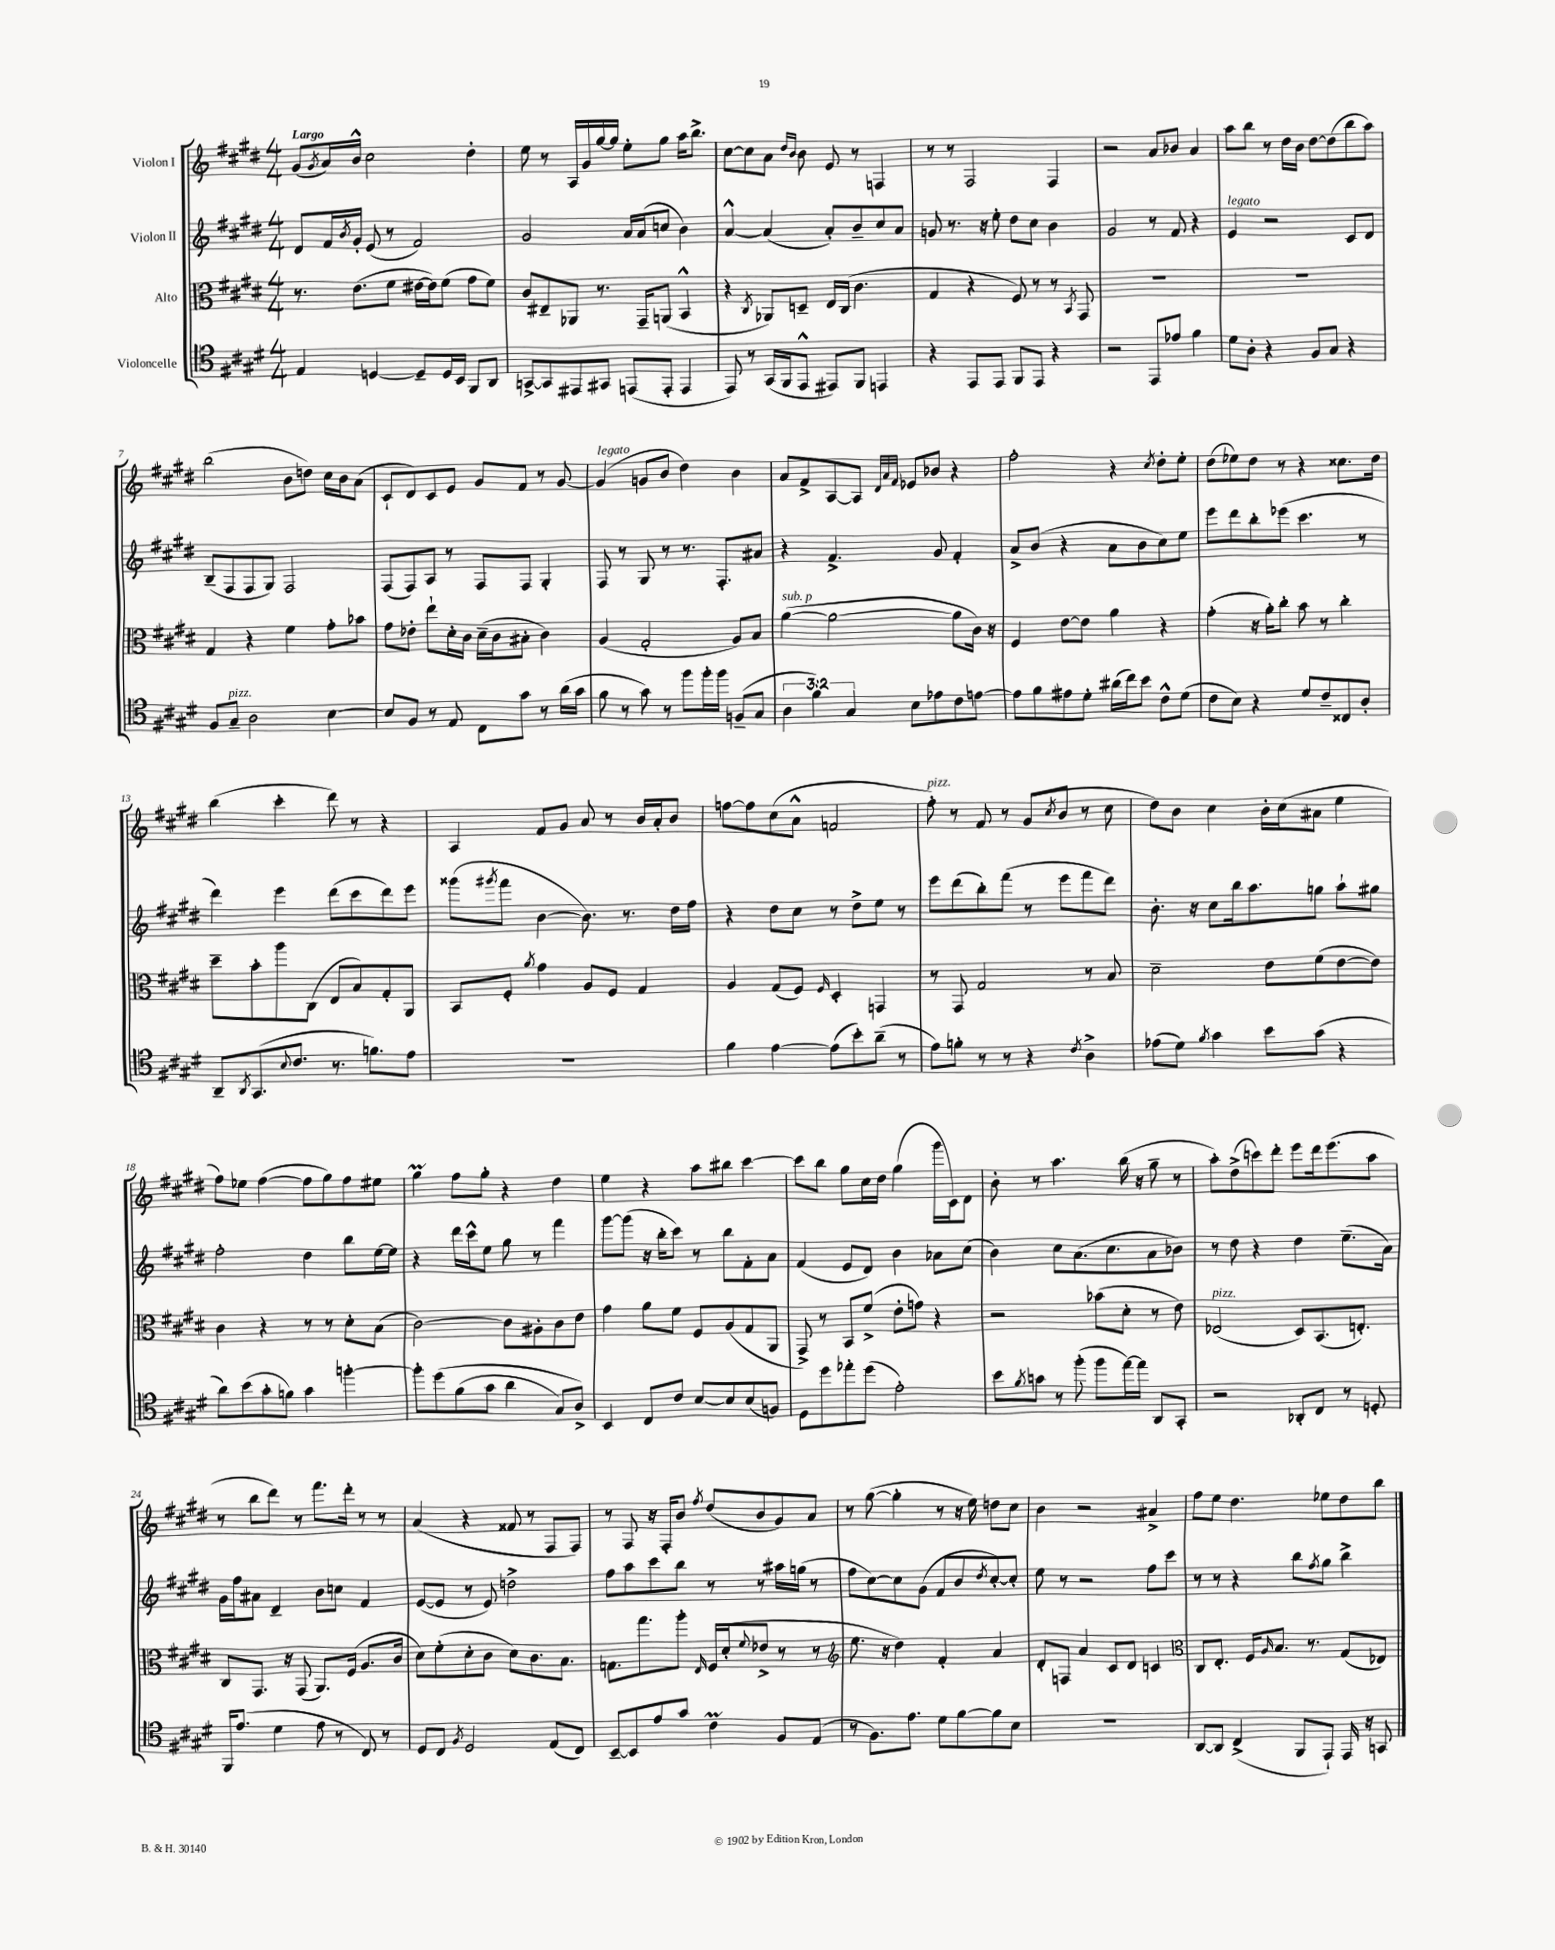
<<
\new StaffGroup <<
\new Staff = "s0" \with { instrumentName = "Violon I" } {
    \clef treble \key e \major \numericTimeSignature \time 4/4 \tempo "Largo"
    gis'8( \acciaccatura { gis'8 } a'16) b'16-^ cis''2 dis''4-. |
    e''8 r8 a16 gis'16 gis''16~ gis''16 e''8-. gis''8 a''16 b''8.-> |
    cis''8~ cis''8 a'8 \grace { dis''16 b'16 } b'8 e'8 r8 f4 |
    r8 r8 fis2 fis4 |
    r2 a'8 bes'8 a'4 |
    a''8 b''8 r8 dis''16 b'16 dis''8~ dis''8( b''8 a''8) |
    b''2( b'8 d''8) cis''16 b'16 a'8( |
    cis'8-! dis'8) cis'8 e'8 gis'8 fis'8 r8 gis'8~ |
    gis'4^\markup { \italic "legato" }( g'8 b'8 dis''4) b'4 |
    a'8 fis'8-> a8~ a8 \grace { dis'32 a'32 fis'32 } ees'8 bes'8 r4 |
    fis''2-. r4 \acciaccatura { cis''8 } dis''8-. e''8-. |
    dis''8( ees''8) dis''8 r8 r4 cisis''8. dis''16 |
    b''4( cis'''4-. dis'''8) r8 r4 |
    a4 fis'8 gis'8 a'8 r8 b'16 a'16-. b'8 |
    f''8~ f''8 cis''8( a'8-^ f'2 |
    fis''8-.^\markup { \italic "pizz." }) r8 fis'8 r8 gis'8( \acciaccatura { cis''8 } b'8 r8 cis''8 |
    dis''8) b'8 cis''4 b'16-. cis''16( ais'8 e''4 |
    fis''8) ees''8 fis''4~( fis''8 gis''8) fis''8 eis''8 |
    gis''4\prall fis''8 gis''8-. r4 dis''4 |
    e''4 r4 a''8 bis''8 cis'''4~ |
    cis'''8 b''8 gis''8 cis''16 dis''16 gis''4( gis'''16 cis'16) dis'8 |
    b'8-. r8 a''4. b''16( r16 gis''8-- r8 |
    a''8-.) dis''8->( c'''8) dis'''8-. e'''8 dis'''16 e'''8.( a''8 |
    r8 b''8 dis'''8) r8 fis'''8. dis'''16-. r8 r8 |
    a'4( r4 fisis'8 r8 fis8 fis8) |
    r8 fis8 r16 fis16-. b'8 \acciaccatura { fis''8 } dis''8( b'8 gis'8) a'8 |
    r8 gis''8~( gis''4-. r8 r16 e''16) d''8 cis''8 |
    b'4 r2 ais'4-> |
    fis''8 e''8 dis''4. ees''8 dis''8 b''8 \bar "|." |
}
\new Staff = "s1" \with { instrumentName = "Violon II" } {
    \clef treble \key e \major \numericTimeSignature \time 4/4
    dis'8 fis'16 \acciaccatura { b'8 } gis'16-. e'8( r8 fis'2) |
    gis'2 a'16 a'16( c''8 b'4) |
    a'4~-^ a'4( a'8-.) b'8-- cis''8 a'8 |
    g'8 r8. r16 e''8-. dis''8 cis''8 b'4 |
    gis'2 r8 fis'8 r4 |
    e'4^\markup { \italic "legato" } r2 cis'8 dis'8 |
    b8--( fis8 fis8 gis8) fis2 |
    fis8( fis8) a8 r8 fis8 fis8 gis4-. |
    fis8 r8 gis8 r8 r8. fis8.-. ais'8 |
    r4 fis'4.-> gis'8 fis'4-. |
    a'8-> b'8( r4 a'8 b'8 cis''8) e''8 |
    e'''8 dis'''8 b''8-. ees'''8( cis'''4. r8 |
    dis'''4) e'''4 dis'''8( cis'''8 dis'''8) e'''8 |
    gisis'''8( \acciaccatura { gis'''8 } fis'''8 b'4~ b'8.) r8. dis''16 fis''16 |
    r4 dis''8 cis''8 r8 dis''8-> e''8 r8 |
    e'''8 dis'''8( b''8-.) fis'''8( r8 e'''8 fis'''8 dis'''8) |
    b'8.-. r16 cis''8 b''16 a''8. g''8 a''8-! gis''8 |
    fis''2-. dis''4 b''8 e''16~ e''16 |
    r4 dis'''16 cis'''16-^ e''8 gis''8 r8 fis'''4 |
    gis'''8~ gis'''8( r16 b''16-. cis'''8) r8 b''8 fis'8-. a'8 |
    fis'4( e'8 dis'8) b'4 aes'8 cis''8( |
    b'4) cis''8 a'8.( cis''8. a'8 bes'8) |
    r8 dis''8 r4 dis''4 e''8.--( a'16) |
    gis'16 fis''16 ais'8 dis'4-- b'8 c''8 fis'4 |
    e'8~( e'8 r8 e'8) d''2-> |
    fis''8 a''8 cis'''8 b''8 r8 r8 ais''16 g''16( r8 |
    fis''8 cis''8~) cis''8 gis'8( fis'8 b'8 \acciaccatura { dis''8 } cis''8~-.) cis''8-. |
    e''8 r8 r2 fis''8 cis'''8 |
    r8 r8 r4 b''8 \acciaccatura { fis''8 } gis''8 b''4-> \bar "|." |
}
\new Staff = "s2" \with { instrumentName = "Alto" } {
    \clef alto \key e \major \numericTimeSignature \time 4/4
    r8. e'8.( fis'8 eis'16~ eis'16) fis'8( gis'8 fis'8) |
    cis'8 eis8-- aes,8 r8. gis,16-- a,8( b,4-^ |
    r4 \acciaccatura { cis8 } aes,8) d8-- e16 cis16( cis'4. |
    gis4 r4 fis8) r8 r8 \acciaccatura { b,8 } gis,8 |
    R1 |
    R1 |
    gis4 r4 fis'4 gis'8-. bes'8 |
    gis'8 ees'8-. e''8-! dis'16-. cis'16 dis'16--( cis'16 bis8-. cis'4) |
    a4( gis2-. a8) b8 |
    a'4~^\markup { \italic "sub. p" }( a'2~ a'8 cis'16) r16 |
    fis4 e'8~ e'8 a'4 r4 |
    gis'4-.( r16 a'16-.) cis''8-. b'8 r8 cis''4-. |
    dis''8-- b'8-. a''8 cis8( e8 b8) gis8-. a,8 |
    b,8 fis8-. \acciaccatura { a'8 } gis'4 a8 fis8 gis4 |
    a4 gis8( fis8) \grace { fis16 } dis4-. g,4 |
    r8 gis,8 gis2 r8 b8 |
    dis'2-- e'8 fis'8( e'8~ e'8) |
    cis'4 r4 r8 r8 dis'8-. b8( |
    cis'2~) cis'8 ais8-. cis'8 e'8 |
    gis'4 a'8 fis'8 fis8 a8( gis8 a,8 |
    gis,8->) r8 b,8 fis'8->( e'8-. g'8) r4 |
    r2 bes'8( dis'8-. r8 e'8) |
    ees2^\markup { \italic "pizz." }( dis8) b,8.( e8.-.) |
    cis8 gis,8. r16 gis,8( a,8.) fis16( a8. cis'16 |
    dis'8) fis'8-.( dis'8-. cis'8 dis'8) cis'8. b8. |
    g8. gis''8. a''8-. \grace { e16 } fis16 dis'16-.( \appoggiatura { fis'8 } ees'8-> r8 r8 |
    \clef treble e''8. r16 dis''4) fis'4-. a'4 |
    dis'8-. f8 a'4 cis'8 dis'8 c'4 |
    \clef alto cis8 e8.-. fis16 \grace { a16 } b8. r8. gis8( ees8) \bar "|." |
}
\new Staff = "s3" \with { instrumentName = "Violoncelle" } {
    \clef tenor \key e \major \numericTimeSignature \time 4/4 \override Staff.TupletNumber.text = #tuplet-number::calc-fraction-text
    e4 d4~ d8-- d16 b,16 fis,8 a,8 |
    g,8~-> g,8 eis,8 gis,8 e,8( e,8-. e,4 |
    e,8) r8 gis,16( fis,16 e,8-^ eis,8) fis,8 e,4 |
    r4 e,8 e,8 fis,8 e,8 r4 |
    r2 e,8 ees'8 fis'4 |
    dis'8 a8-. r4 fis8 gis8 r4 |
    fis8 gis8--^\markup { \italic "pizz." } a2 b4~ |
    b8 fis8 r8 e8 cis8 gis'8 r8 a'16( gis'16 |
    fis'8 r8 gis'8) r8 fis''8 fis''16-. fis''16 f8--( gis8 |
    \tuplet 3/2 { a4 fis'4) gis4 } b8 ees'8 cis'8 e'8~ |
    e'8 fis'8 eis'8 dis'8-. ais'16( cis''16) b'8 cis'8-^ dis'8( |
    cis'8 b8) r4 dis'8 cis'8-- cisis8 a8-. |
    a,8-- \acciaccatura { a,8 } gis,8.( \appoggiatura { b8 } cis'8. r8. f'8.) e'8 |
    R1 |
    fis'4 e'4~ e'8( b'8-.) a'8--( r8 |
    e'8) f'8-. r8 r8 r4 \acciaccatura { cis'8 } a4-> |
    ees'8( dis'8) \acciaccatura { fis'8 } gis'4 b'8 gis'8( r4 |
    a'8) b'8( gis'8-. f'8) gis'4 f''4~-. |
    f''8-. dis''8\( fis'8( gis'8 a'4 gis8) a8->\) |
    b,4 cis8 cis'8 b8~ b8 b8( f8) |
    dis8 dis''8 ees''8-. dis''8( e'2-.) |
    b'8 \acciaccatura { fis'8 } g'8 r8 fis''8-.( fis''8 e''16~) e''16 a,8 gis,8-. |
    r2 aes,8-. cis8 r8 d8-. |
    fis,16 e'8.( dis'4 e'8 r8 cis8) r8 |
    dis8 cis8 \acciaccatura { fis8 } dis2 e8( cis8) |
    b,8~-- b,8 e'8 gis'8 cis'4\prall fis8 e8( |
    r8 fis8.) e'8. dis'8 fis'8~ fis'8 b8 |
    R1 |
    a,8~ a,8 cis4->( fis,8 e,8-!) e,16 r16 g,8 \bar "|." |
}
>>
>>
